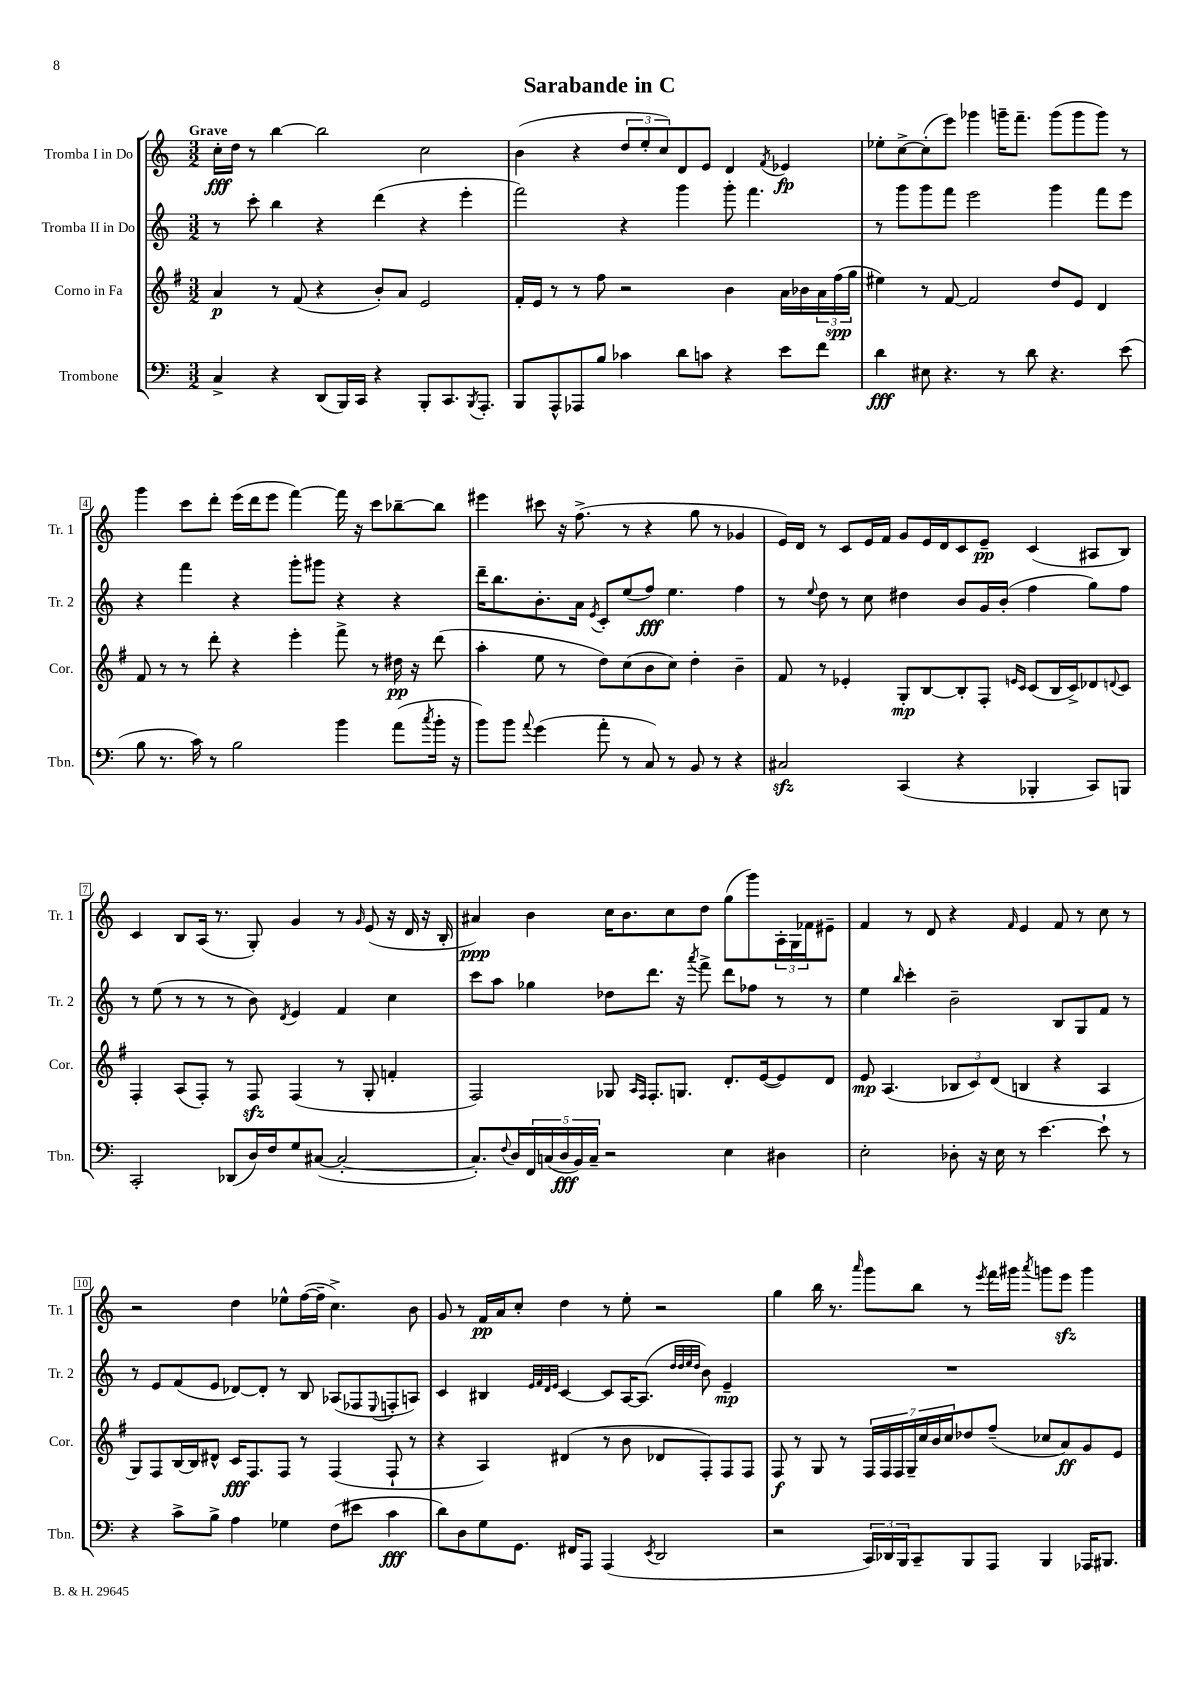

**kern	**dynam	**kern	**dynam	**kern	**dynam	**kern	**dynam
*part4	*part4	*part3	*part3	*part2	*part2	*part1	*part1
*staff4	*staff4	*staff3	*staff3	*staff2	*staff2	*staff1	*staff1
*I"Trombone	*	*I"Corno in Fa	*	*I"Tromba II in Do	*	*I"Tromba I in Do	*
*I'Tbn.	*	*I'Cor.	*	*I'Tr. 2	*	*I'Tr. 1	*
*clefF4	*	*clefG2	*	*clefG2	*	*clefG2	*
*k[]	*	*k[f#]	*	*k[]	*	*k[]	*
*M3/2	*	*M3/2	*	*M3/2	*	*M3/2	*
=1	=1	=1	=1	=1	=1	=1	=1
!	!	!	!	!	!	!LO:TX:a:B:t=Grave	!
4C^/	.	4a/	p	8r	.	16cc'\LL	fff
.	.	.	.	.	.	16dd\JJ	.
.	.	.	.	8ccc'\	.	8r	.
4r	.	8r	.	4bb\	.	[4bb\	.
.	.	(8f#/	.	.	.	.	.
(8DD/L	.	4r	.	4r	.	2bb\]	.
16BBB/L)	.	.	.	.	.	.	.
16CC/JJ	.	.	.	.	.	.	.
4r	.	8b'/L)	.	(4ddd\	.	.	.
.	.	8a/J	.	.	.	.	.
8BBB'/L	.	2e/	.	4r	.	2cc\	.
8.CC/	.	.	.	.	.	.	.
.	.	.	.	4eee'\	.	.	.
8qBBB/	.	.	.	.	.	.	.
8.AAA'/J	.	.	.	.	.	.	.
=2	=2	=2	=2	=2	=2	=2	=2
8BBB/L	.	16f#'/LL	.	2fff\)	.	(4b\	.
.	.	16e/JJ	.	.	.	.	.
8AAA^^/	.	8r	.	.	.	.	.
8AAA-X/	.	8r	.	.	.	4r	.
8B/J	.	8ff#\	.	.	.	.	.
4c-X\	.	2r	.	4r	.	12dd/L	.
.	.	.	.	.	.	12ee'/	.
.	.	.	.	.	.	12cc/)	.
8d\L	.	.	.	4ggg\	.	8d/	.
8cn\J	.	.	.	.	.	8e/J	.
4r	.	4b\	.	8ggg'\	.	4d/	.
.	.	.	.	4.fff\	.	.	.
.	.	.	.	.	.	8qf/	.
8e\L	.	16a\LL	.	.	.	4e-X/	fp
.	.	16b-X\	.	.	.	.	.
8f\J	.	24a\	.	.	.	.	.
.	.	(24ff#\	spp	.	.	.	.
.	.	24gg\JJ	.	.	.	.	.
=3	=3	=3	=3	=3	=3	=3	=3
4d\	fff	4ee#X\)	.	8r	.	8ee-X'\L	.
.	.	.	.	8ggg\L	.	[8cc^\	.
8E#X\	.	8r	.	8ggg\	.	(8cc'\]	.
4.r	.	[8f#/	.	8fff\J	.	8eee\J)	.
.	.	2f#/]	.	2eee\	.	4ggg-X\	.
8r	.	.	.	.	.	16gggn~\KL	.
.	.	.	.	.	.	8.fff~\J	.
8d\	.	.	.	.	.	.	.
4.r	.	8dd/L	.	4ggg\	.	(8ggg\L	.
.	.	8e/J	.	.	.	8ggg\	.
.	.	4d/	.	8fff\L	.	8ggg\J)	.
(8e\	.	.	.	8eee\J	.	8r	.
!!LO:LB:g=z
=4	=4	=4	=4	=4	=4	=4	=4
8B\	.	8f#/	.	4r	.	4ggg\	.
8.r	.	8r	.	.	.	.	.
.	.	8r	.	4fff\	.	8ccc\L	.
16c\)	.	.	.	.	.	.	.
8r	.	8ddd'\	.	.	.	8ddd'\J	.
2B\	.	4r	.	4r	.	(16eee\LL	.
.	.	.	.	.	.	16ddd\J	.
.	.	.	.	.	.	8eee\J	.
.	.	4eee'\	.	8ggg'\L	.	[4fff\)	.
.	.	.	.	8ggg#X\J	.	.	.
4b\	.	8fff#^\	.	4r	.	16fff\]	.
.	.	.	.	.	.	16r	.
.	.	8r	.	.	.	8ccc\L	.
(8a\L	.	16dd#X\	pp	4r	.	[8bb-X~\	.
.	.	16r	.	.	.	.	.
8qcc/	.	.	.	.	.	.	.
16b'\Jk	.	(8ddd\	.	.	.	8bb-\J]	.
16r	.	.	.	.	.	.	.
=5	=5	=5	=5	=5	=5	=5	=5
8b\L)	.	4aa'\	.	16ddd~\KL	.	4eee#X\	.
.	.	.	.	8.bb\	.	.	.
8b\J	.	.	.	.	.	.	.
8qqa/	.	.	.	.	.	.	.
(4g\	.	8ee\	.	8.b'\	.	8ccc#X\	.
.	.	8r	.	.	.	16r	.
.	.	.	.	16a\Jk	.	(8.ff^\	.
.	.	.	.	8qe/	.	.	.
8a'\	.	8dd\L)	.	8c'/L	.	.	.
8r	.	(8cc\	.	(8ee/	.	8r	.
8C/)	.	8b\	.	8ff/J)	fff	4r	.
8r	.	8cc\J)	.	4.ee\	.	.	.
8BB/	.	4dd'\	.	.	.	8gg\	.
8r	.	.	.	.	.	8r	.
4r	.	4b~\	.	4ff\	.	4g-X/	.
=6	=6	=6	=6	=6	=6	=6	=6
2C#Xzz/	.	8f#/	.	8r	.	16e/LL)	.
.	.	.	.	.	.	16d/JJ	.
.	.	.	.	8qqee/	.	.	.
.	.	8r	.	8dd\	.	8r	.
.	.	4e-X'/	.	8r	.	8c/L	.
.	.	.	.	8cc\	.	16e/L	.
.	.	.	.	.	.	16f/JJ	.
(4CC/	.	8G'/L	mp	4dd#X\	.	8g/L	.
.	.	[8B/	.	.	.	16e/L	.
.	.	.	.	.	.	16d/J	.
4r	.	8B'/]	.	8b/L	.	8c/	.
.	.	8F#'/J	.	16g/L	.	8e~/J	pp
.	.	.	.	(16b'/JJ	.	.	.
.	.	16qqen/LL	.	.	.	.	.
.	.	16qqc/JJ	.	.	.	.	.
4BBB-X'/	.	(8c/L	.	4ff\	.	(4c/	.
.	.	16B/L	.	.	.	.	.
.	.	16c^/J)	.	.	.	.	.
8CC/L)	.	8d-X/	.	8gg\L)	.	8A#X/L	.
.	.	8qqdn/	.	.	.	.	.
8BBBn/J	.	8c/J	.	8ff\J	.	8B/J)	.
!!LO:LB:g=z
=7	=7	=7	=7	=7	=7	=7	=7
2CC'/	.	4F#'/	.	8r	.	4c/	.
.	.	.	.	(8ee\	.	.	.
.	.	(8A/L	.	8r	.	8B/L	.
.	.	8F#'/J)	.	8r	.	(16A/Jk	.
.	.	.	.	.	.	8.r	.
(8DD-X/L	.	8r	.	8r	.	.	.
16D/L)	.	8F#zz/	.	8b\)	.	8G'/)	.
16F/J	.	.	.	.	.	.	.
.	.	.	.	8qd/	.	.	.
8G/	.	(4F#/	.	4e/	.	4g/	.
([8C#X/J	.	.	.	.	.	.	.
2C#'/_	.	8r	.	4f/	.	8r	.
.	.	.	.	.	.	16qqg/	.
.	.	8G'/	.	.	.	(8e/	.
.	.	4fn'/	.	4cc\	.	16r	.
.	.	.	.	.	.	16d/	.
.	.	.	.	.	.	16r	.
.	.	.	.	.	.	16B'/	.
=8	=8	=8	=8	=8	=8	=8	=8
8.C#'/L])	.	2F#/)	.	8ccc\L	.	4a#X/)	ppp
.	.	.	.	8aa\J	.	.	.
8qqF/	.	.	.	.	.	.	.
16D/L	.	.	.	.	.	.	.
20FF/	.	.	.	4gg-X\	.	4b\	.
(20Cn/	.	.	.	.	.	.	.
20D/	fff	.	.	.	.	.	.
20BB/)	.	.	.	.	.	.	.
20C~/JJ	.	.	.	.	.	.	.
2r	.	8G-X/	.	8dd-X\L	.	16cc\KL	.
.	.	.	.	.	.	8.b\	.
.	.	16qqA/LL	.	.	.	.	.
.	.	16qqF#/JJ	.	.	.	.	.
.	.	8.F#'/L	.	8.ddd\J	.	.	.
.	.	.	.	.	.	8cc\	.
.	.	8.Gn/J	.	16r	.	.	.
.	.	.	.	8qaaa/	.	.	.
.	.	.	.	8fff^\	.	8dd\J	.
4E\	.	8.d'/L	.	8ddd\L	.	(8gg\L	.
.	.	.	.	8ff-X\J	.	8ggg\)	.
.	.	([16e/k	.	.	.	.	.
4D#X\	.	8e/])	.	8r	.	24A'\L	.
.	.	.	.	.	.	24G\	.
.	.	.	.	.	.	24f-X\J	.
.	.	8d/J	.	8r	.	8e#X~\J	.
=9	=9	=9	=9	=9	=9	=9	=9
2E'\	.	8e/	mp	4ee\	.	4f/	.
.	.	(4.A/	.	.	.	.	.
.	.	.	.	16qqbb/	.	.	.
.	.	.	.	4ccc'\	.	8r	.
.	.	.	.	.	.	8d/	.
8D-X'\	.	12B-X/L	.	2b~\	.	4r	.
.	.	12c/)	.	.	.	.	.
16r	.	.	.	.	.	.	.
.	.	(12d/J	.	.	.	.	.
16E\	.	.	.	.	.	.	.
.	.	.	.	.	.	16qqf/	.
8r	.	4Bn/	.	.	.	4e/	.
[4.e\	.	.	.	.	.	.	.
.	.	4r	.	8B/L	.	8f/	.
.	.	.	.	8G/	.	8r	.
8e`\]	.	4A/	.	8f/J	.	8cc\	.
8r	.	.	.	8r	.	8r	.
!!LO:LB:g=z
=10	=10	=10	=10	=10	=10	=10	=10
4r	.	8G/L)	.	8r	.	2r	.
.	.	8F#/	.	8e/L	.	.	.
8c^\L	.	[16B/L	.	(8f/	.	.	.
.	.	16B/J]	.	.	.	.	.
8B^\J	.	8d#X^^/J	.	8e/J	.	.	.
4A\	.	16c/KL	fff	[8d-X/L)	.	4dd\	.
.	.	8.F#/	.	.	.	.	.
.	.	.	.	8d-'/J]	.	.	.
4G-X\	.	8F#/J	.	8r	.	8ee-X^^\L	.
.	.	8r	.	8B/	.	([16ff\L	.
.	.	.	.	.	.	16ff~\JJ]	.
(8F\L	.	(4F#/	.	(8A-X/L	.	4.cc^\)	.
8e#X\J	.	.	.	8F-X/	.	.	.
.	.	.	.	8qqE/	.	.	.
4c\	fff	8F#`/	.	8Fn'/	.	.	.
.	.	8r	.	8An/J)	.	8b\	.
=11	=11	=11	=11	=11	=11	=11	=11
8d\L)	.	4r	.	4c/	.	8g/	.
8D\	.	.	.	.	.	8r	.
8G\	.	4A/)	.	4B#X/	.	16f/LL	pp
.	.	.	.	.	.	16a/J	.
8.GG\J	.	.	.	.	.	8cc'/J	.
.	.	.	.	32qqe/LLL	.	.	.
.	.	.	.	32qqf/	.	.	.
.	.	.	.	32qqd/	.	.	.
.	.	.	.	32qqe/JJJ	.	.	.
.	.	(4d#X/	.	[4c/	.	4dd\	.
16FF#X/KL	.	.	.	.	.	.	.
8AAA/J	.	.	.	.	.	.	.
(4AAA/	.	8r	.	8c/L]	.	8r	.
.	.	8b\	.	[16A/K	.	8ee'\	.
.	.	.	.	(8.A/J]	.	.	.
8qEE/	.	.	.	.	.	.	.
2DD/	.	8d-X/L	.	.	.	2r	.
.	.	.	.	32qqdd/LLL	.	.	.
.	.	.	.	32qqdd/	.	.	.
.	.	.	.	32qqee/	.	.	.
.	.	.	.	32qqdd/JJJ	.	.	.
.	.	8F#'/)	.	8b\)	.	.	.
.	.	8F#/	.	4e~/	mp	.	.
.	.	8F#/J	.	.	.	.	.
=12	=12	=12	=12	=12	=12	=12	=12
2r	.	8F#/	f	1.r	.	4gg\	.
.	.	8r	.	.	.	.	.
.	.	8G/	.	.	.	16bb\	.
.	.	.	.	.	.	8.r	.
.	.	8r	.	.	.	.	.
.	.	.	.	.	.	16qqaaa/	.
24CC/LL)	.	28F#/LL	.	.	.	8ggg\L	.
.	.	28F#/	.	.	.	.	.
24DD-X/	.	.	.	.	.	.	.
.	.	28F#/	.	.	.	.	.
24BBB/J	.	.	.	.	.	.	.
.	.	28G~/	.	.	.	.	.
8CC~/	.	.	.	.	.	8bb\J	.
.	.	28cc/	.	.	.	.	.
.	.	28b/	.	.	.	.	.
.	.	28cc/J	.	.	.	.	.
8BBB/	.	8dd-X/	.	.	.	8r	.
.	.	.	.	.	.	8qeee/	.
8AAA/J	.	(8ff#~/J	.	.	.	16fff\LL	.
.	.	.	.	.	.	16ggg#X\JJ	.
.	.	.	.	.	.	8qaaa/	.
4BBB/	.	8cc-X/L	.	.	.	8gggn\L	.
.	.	8a/)	ff	.	.	8eeezz\J	.
16AAA-X/KL	.	8g/	.	.	.	4ggg\	.
8.BBB#X/J	.	.	.	.	.	.	.
.	.	8e/J	.	.	.	.	.
==	==	==	==	==	==	==	==
*-	*-	*-	*-	*-	*-	*-	*-
